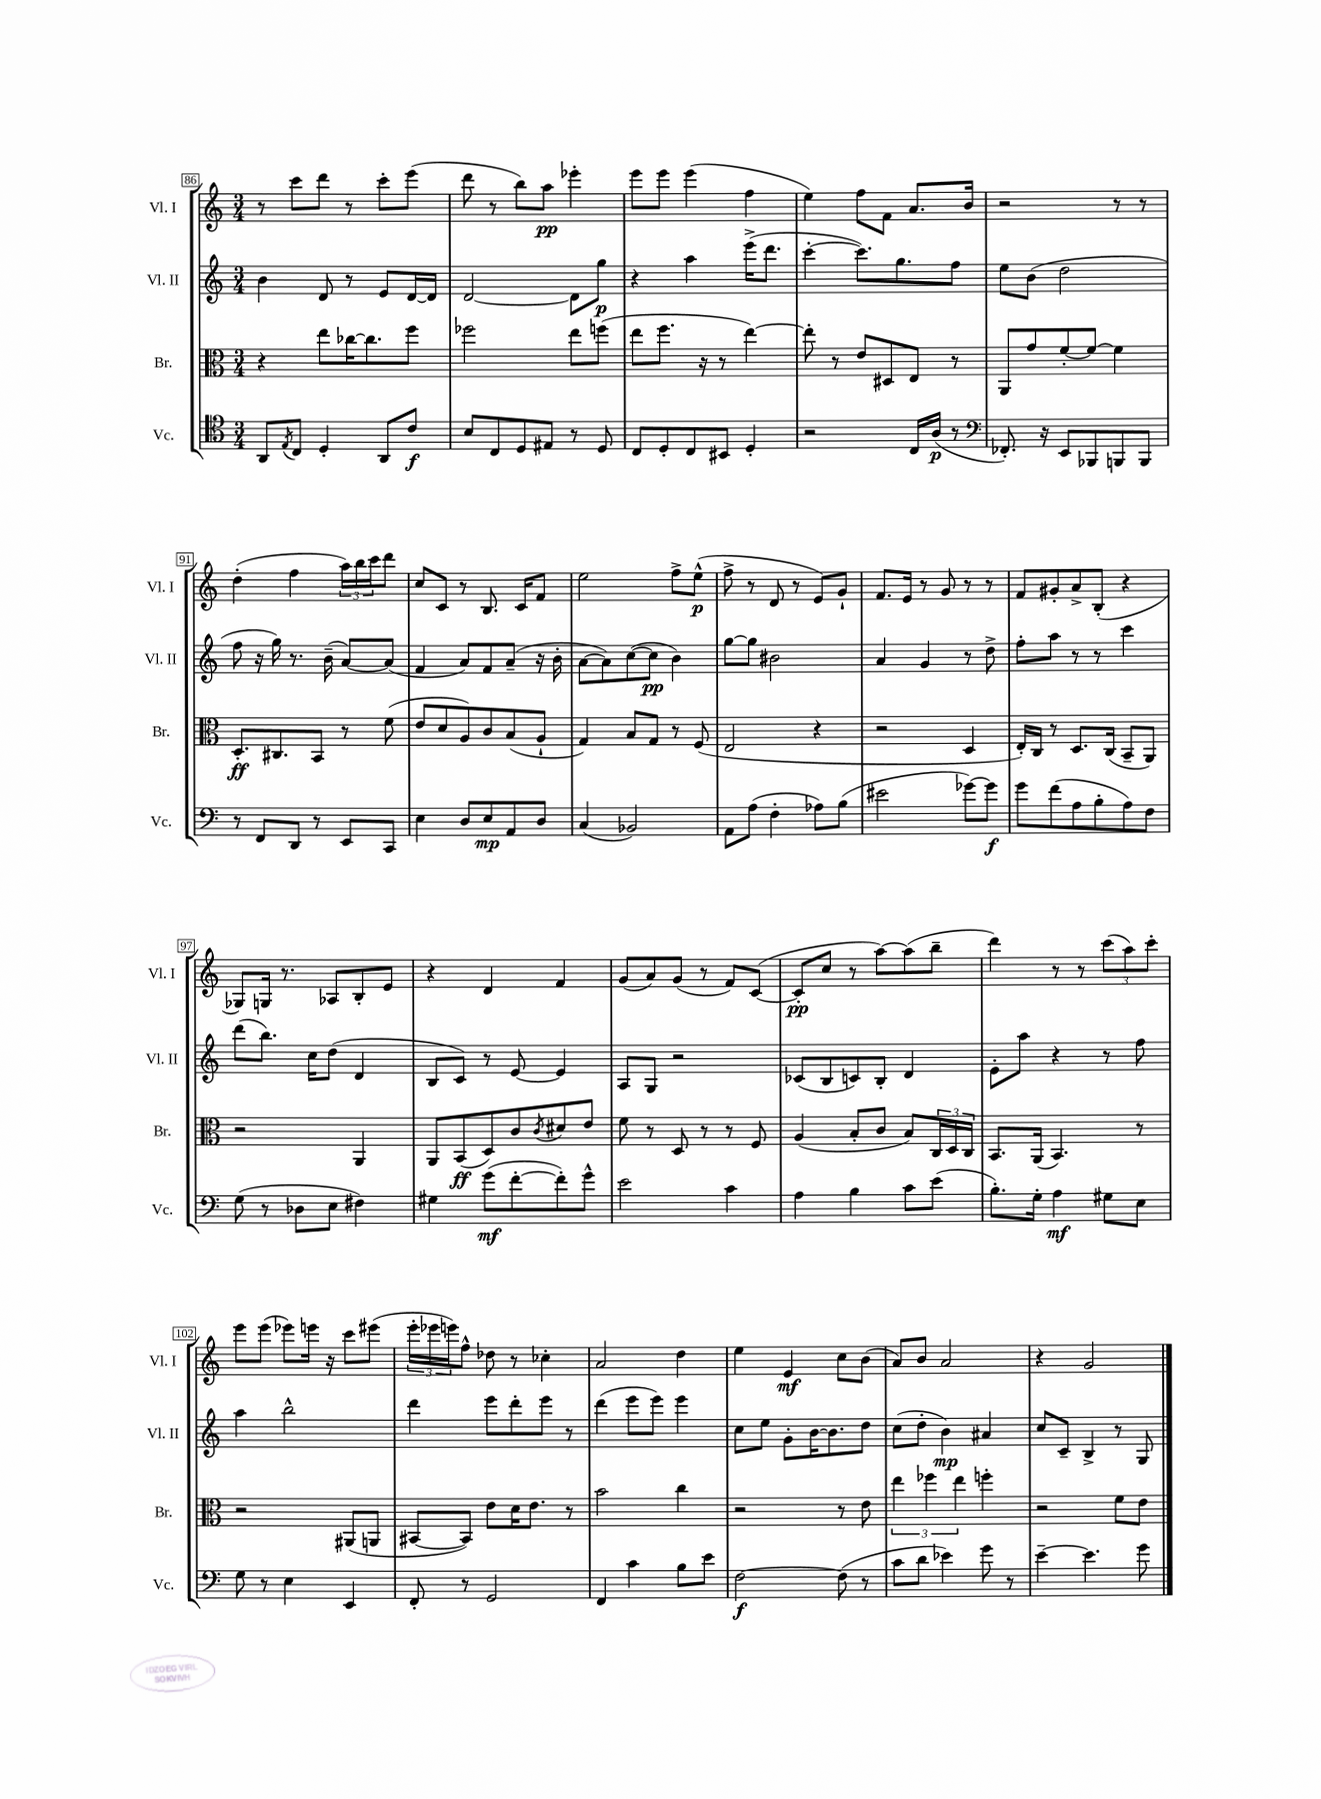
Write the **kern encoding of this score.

**kern	**dynam	**kern	**dynam	**kern	**dynam	**kern	**dynam
*part4	*part4	*part3	*part3	*part2	*part2	*part1	*part1
*staff4	*staff4	*staff3	*staff3	*staff2	*staff2	*staff1	*staff1
*I"Vc.	*	*I"Br.	*	*I"Vl. II	*	*I"Vl. I	*
*I'Vc.	*	*I'Br.	*	*I'Vl. II	*	*I'Vl. I	*
*clefC4	*	*clefC3	*	*clefG2	*	*clefG2	*
*k[]	*	*k[]	*	*k[]	*	*k[]	*
*M3/4	*	*M3/4	*	*M3/4	*	*M3/4	*
=86	=86	=86	=86	=86	=86	=86	=86
8AA/L	.	4r	.	4b\	.	8r	.
8qE/	.	.	.	.	.	.	.
8C/J	.	.	.	.	.	8ccc\L	.
4D'/	.	8ee\L	.	8d/	.	8ddd\J	.
.	.	[16cc-X\K	.	8r	.	8r	.
.	.	8.cc-\]	.	.	.	.	.
8AA/L	.	.	.	8e/L	.	8ccc'\L	.
8c/J	f	8ff\J	.	[16d/L	.	(8eee\J	.
.	.	.	.	16d/JJ]	.	.	.
=87	=87	=87	=87	=87	=87	=87	=87
8B/L	.	2ff-X\	.	[2d/	.	8ddd\	.
8C/	.	.	.	.	.	8r	.
8D/	.	.	.	.	.	8bb\L)	.
8E#X/J	.	.	.	.	.	8aa\J	pp
8r	.	8ee\L	.	8d\L]	.	4eee-X'\	.
8D/	.	(8ffn\J	.	8gg\J	p	.	.
=88	=88	=88	=88	=88	=88	=88	=88
8C/L	.	8ee\L	.	4r	.	8eee\L	.
8D'/	.	8.ff\J	.	.	.	8eee\J	.
8C/	.	.	.	4aa\	.	(4eee\	.
.	.	16r	.	.	.	.	.
8BB#X/J	.	8r	.	.	.	.	.
4D'/	.	[4ee\)	.	(16eee^\KL	.	4ff\	.
.	.	.	.	8.ddd\J	.	.	.
=89	=89	=89	=89	=89	=89	=89	=89
2r	.	8ee'\]	.	[4ccc'\	.	4ee\)	.
.	.	8r	.	.	.	.	.
.	.	8e/L	.	8.ccc\L])	.	8ff\L	.
.	.	8D#X/	.	.	.	8f\J	.
.	.	.	.	8.gg\	.	.	.
16C/LL	.	8E/J	.	.	.	8.a/L	.
(16A/JJ	p	.	.	.	.	.	.
8r	.	8r	.	8ff\J	.	.	.
.	.	.	.	.	.	16b/Jk	.
=90	=90	=90	=90	=90	=90	=90	=90
*clefF4	*	*	*	*	*	*	*
8.FF-X'/)	.	8AA/L	.	8ee\L	.	2r	.
.	.	8g/	.	(8b\J	.	.	.
16r	.	.	.	.	.	.	.
8EE/L	.	[8f'/	.	2dd\	.	.	.
8BBB-X/	.	8f/J_	.	.	.	.	.
8BBBn/	.	4f\]	.	.	.	8r	.
8BBB/J	.	.	.	.	.	8r	.
!!LO:LB:g=z
=91	=91	=91	=91	=91	=91	=91	=91
8r	.	8.D'/L	ff	8ff\	.	(4dd'\	.
8FF/L	.	.	.	16r	.	.	.
.	.	8.C#X/	.	16gg\)	.	.	.
8DD/J	.	.	.	8.r	.	4ff\	.
8r	.	8BB/J	.	.	.	.	.
.	.	.	.	(16b~\	.	.	.
8EE/L	.	8r	.	[8a/L)	.	24aa\LL)	.
.	.	.	.	.	.	24bb\	.
.	.	.	.	.	.	24ccc\J	.
8CC/J	.	(8f\	.	(8a/J]	.	8ddd\J	.
=92	=92	=92	=92	=92	=92	=92	=92
4E\	.	8e/L	.	4f/	.	8cc/L	.
.	.	8d/	.	.	.	8c/J	.
8D/L	.	8A/)	.	8a/L)	.	8r	.
8E/	mp	8c/	.	8f/	.	8.B/	.
8AA/	.	(8B/	.	(8a~/J	.	.	.
.	.	.	.	.	.	16c/KL	.
8D/J	.	8A`/J	.	16r	.	8f/J	.
.	.	.	.	16b'\	.	.	.
=93	=93	=93	=93	=93	=93	=93	=93
(4C/	.	4G/)	.	[8a\L	.	2ee\	.
.	.	.	.	8a\])	.	.	.
2BB-X/)	.	8B/L	.	([8cc\	.	.	.
.	.	8G/J	.	8cc\J]	pp	.	.
.	.	8r	.	4b\)	.	8ff^\L	.
.	.	(8F/	.	.	.	(8ee^^\J	p
=94	=94	=94	=94	=94	=94	=94	=94
8AA\L	.	2E/	.	[8gg\L	.	8ff^\	.
(8A\J	.	.	.	8gg\J]	.	8r	.
4F'\	.	.	.	2b#X\	.	8d/	.
.	.	.	.	.	.	8r	.
8A-X\L)	.	4r	.	.	.	8e/L)	.
(8B\J	.	.	.	.	.	8g`/J	.
=95	=95	=95	=95	=95	=95	=95	=95
2e#X\	.	2r	.	4a/	.	8.f/L	.
.	.	.	.	.	.	16e/Jk	.
.	.	.	.	4g/	.	8r	.
.	.	.	.	.	.	8g/	.
[8g-X\L)	.	4D/	.	8r	.	8r	.
8g-\J]	f	.	.	8dd^\	.	8r	.
=96	=96	=96	=96	=96	=96	=96	=96
8g\L	.	16E'/LL)	.	8ff'\L	.	8f/L	.
.	.	16C/JJ	.	.	.	.	.
(8f\	.	8r	.	8aa\J	.	8g#X'/	.
8A\	.	8.D/L	.	8r	.	8a^/	.
8B'\	.	.	.	8r	.	(8B'/J	.
.	.	(16C/Jk	.	.	.	.	.
8A\)	.	8BB~/L	.	4ccc\	.	4r	.
8F\J	.	8AA/J)	.	.	.	.	.
!!LO:LB:g=z
=97	=97	=97	=97	=97	=97	=97	=97
(8G\	.	2r	.	(8ddd\L	.	8G-X/L)	.
8r	.	.	.	8.bb\J)	.	16Gn/Jk	.
.	.	.	.	.	.	8.r	.
8D-X\L	.	.	.	.	.	.	.
.	.	.	.	16cc\KL	.	.	.
8E\J	.	.	.	(8dd\J	.	8A-X/L	.
4F#X\)	.	4AA/	.	4d/	.	8B'/	.
.	.	.	.	.	.	8e/J	.
=98	=98	=98	=98	=98	=98	=98	=98
4G#X\	.	8AA/L	.	8B/L	.	4r	.
.	.	(8BB/	ff	8c/J)	.	.	.
(8g\L	mf	8D/)	.	8r	.	4d/	.
[8f'\	.	8c/	.	[8e/	.	.	.
.	.	8qc/	.	.	.	.	.
8f'\])	.	8d#X/	.	4e/]	.	4f/	.
8g^^\J	.	8e/J	.	.	.	.	.
=99	=99	=99	=99	=99	=99	=99	=99
2e\	.	8f\	.	8A/L	.	(8g/L	.
.	.	8r	.	8G/J	.	8a/)	.
.	.	8D/	.	2r	.	(8g/J	.
.	.	8r	.	.	.	8r	.
4c\	.	8r	.	.	.	8f/L)	.
.	.	8F/	.	.	.	([8c/J	.
=100	=100	=100	=100	=100	=100	=100	=100
4A\	.	(4A/	.	(8c-X/L	.	8c'/L]	pp
.	.	.	.	8B/	.	8cc/J	.
4B\	.	8B'/L	.	8cn/)	.	8r	.
.	.	8c/J	.	8B'/J	.	[8aa\L)	.
8c\L	.	8B/L)	.	4d/	.	(8aa\]	.
(8e\J	.	24C/L	.	.	.	8bb~\J	.
.	.	24D/	.	.	.	.	.
.	.	24C/JJ	.	.	.	.	.
=101	=101	=101	=101	=101	=101	=101	=101
8.B'\L)	.	8.BB/L	.	8e'\L	.	4ddd\)	.
.	.	.	.	8aa\J	.	.	.
16G'\Jk	.	(16AA/Jk	.	.	.	.	.
4A\	mf	4.BB/)	.	4r	.	8r	.
.	.	.	.	.	.	8r	.
8G#X\L	.	.	.	8r	.	(12ccc\L	.
.	.	.	.	.	.	12aa\)	.
8E\J	.	8r	.	8ff\	.	.	.
.	.	.	.	.	.	12ccc'\J	.
!!LO:LB:g=z
=102	=102	=102	=102	=102	=102	=102	=102
8G\	.	2r	.	4aa\	.	8eee\L	.
8r	.	.	.	.	.	(8eee\J	.
4E\	.	.	.	2bb^^\	.	8eee-X\L)	.
.	.	.	.	.	.	16eeen\Jk	.
.	.	.	.	.	.	16r	.
4EE/	.	(8AA#X/L	.	.	.	8ccc\L	.
.	.	8AAn/J	.	.	.	(8eee#X\J	.
=103	=103	=103	=103	=103	=103	=103	=103
8FF'/	.	[8BB#X/L	.	4ddd\	.	24eee'\LL	.
.	.	.	.	.	.	24eee-X\	.
.	.	.	.	.	.	24eeen\J)	.
8r	.	8BB#/J])	.	.	.	8ff^^\J	.
2GG/	.	8e\L	.	8eee\L	.	8dd-X\	.
.	.	16d\K	.	8ddd'\	.	8r	.
.	.	8.e\J	.	.	.	.	.
.	.	.	.	8eee\J	.	4cc-X'\	.
.	.	8r	.	8r	.	.	.
=104	=104	=104	=104	=104	=104	=104	=104
4FF/	.	2b\	.	(4ddd\	.	2a/	.
4c\	.	.	.	8eee\L	.	.	.
.	.	.	.	8eee\J)	.	.	.
8B\L	.	4cc\	.	4eee\	.	4dd\	.
8e\J	.	.	.	.	.	.	.
=105	=105	=105	=105	=105	=105	=105	=105
[2F\	f	2r	.	8cc\L	.	4ee\	.
.	.	.	.	8ee\J	.	.	.
.	.	.	.	8g'\L	.	4e/	mf
.	.	.	.	[16b\K	.	.	.
.	.	.	.	8.b\]	.	.	.
(8F\]	.	8r	.	.	.	8cc\L	.
8r	.	8e\	.	8dd\J	.	(8b\J	.
=106	=106	=106	=106	=106	=106	=106	=106
8c\L	.	6ee\	.	(8cc\L	.	8a/L)	.
8d\J	.	.	.	8dd'\J	.	8b/J	.
.	.	6ff-X\	.	.	.	.	.
4e-X\)	.	.	.	4b\)	mp	2a/	.
.	.	6ee\	.	.	.	.	.
8g\	.	4ffn'\	.	4a#X/	.	.	.
8r	.	.	.	.	.	.	.
=107	=107	=107	=107	=107	=107	=107	=107
[4e~\	.	2r	.	8cc/L	.	4r	.
.	.	.	.	8c~/J	.	.	.
4.e\]	.	.	.	4B^/	.	2g/	.
.	.	8f\L	.	8r	.	.	.
8g\	.	8e\J	.	8G/	.	.	.
==	==	==	==	==	==	==	==
*-	*-	*-	*-	*-	*-	*-	*-
